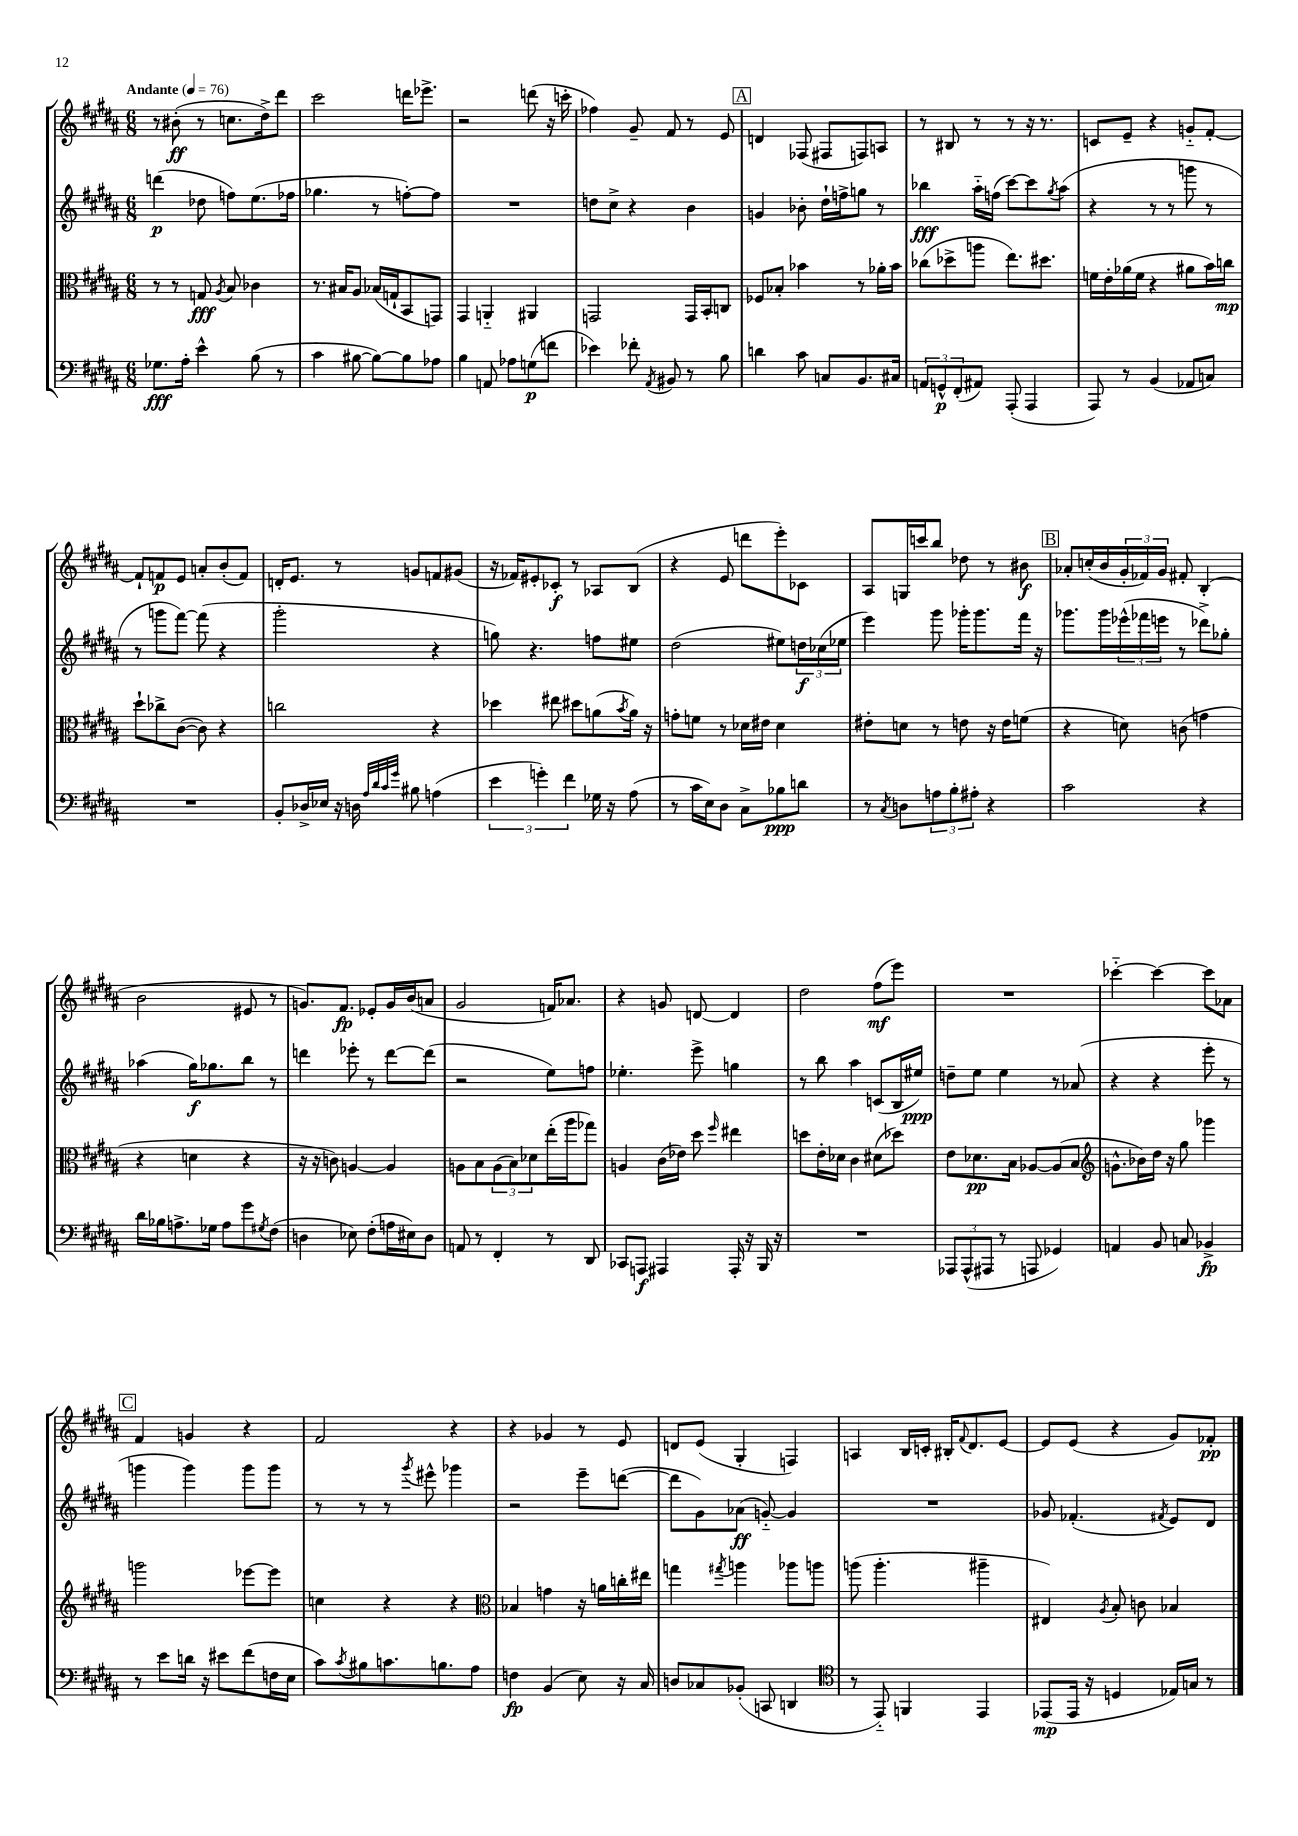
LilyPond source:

<<
\new StaffGroup <<
\new Staff = "s0" {
    \clef treble \key b \major \numericTimeSignature \time 6/8 \tempo "Andante" 4 = 76
    r8 bis'8-.\ff( r8 c''8. dis''16->) dis'''8 |
    cis'''2 d'''16 ees'''8.-> |
    r2 d'''8( r16 c'''16-. |
    fes''4) gis'8-- fis'8 r8 e'8 |
    \mark \markup { \box "A" } d'4 fes8( fis8 f8) a8 |
    r8 bis8 r8 r8 r16 r8. |
    c'8 e'8-- r4 g'8-_ fis'8~-. |
    fis'8-! f'8\p e'8 a'8-. b'8-.( f'8) |
    d'16-. e'8. r8 g'8 f'8 gis'8( |
    r16 fes'16) eis'8-. ces'8-.\f r8 aes8 b8( |
    r4 e'8 d'''8 e'''8-.) ces'8 |
    ais8 g16 c'''16 b''8 des''8 r8 bis'8\f |
    \mark \markup { \box "B" } aes'8-. c''16-.( b'16 \tuplet 3/2 { gis'16-. fes'16) gis'16 } fis'8-. b4-.( |
    b'2 eis'8 r8 |
    g'8.) fis'8.\fp ees'8-. g'16 b'16( a'8 |
    gis'2 f'16) aes'8. |
    r4 g'8 d'8~ d'4 |
    dis''2 fis''8\mf( e'''8) |
    R2. |
    ces'''4~-_ ces'''4~ ces'''8 aes'8 |
    \mark \markup { \box "C" } fis'4 g'4 r4 |
    fis'2 r4 |
    r4 ges'4 r8 e'8 |
    d'8 e'8( gis4-. f4) |
    a4 b16 c'16-. bis16-. \appoggiatura { fis'8 } dis'8. e'8~ |
    e'8 e'8( r4 gis'8) fes'8-.\pp \bar "|." |
}
\new Staff = "s1" {
    \clef treble \key b \major \numericTimeSignature \time 6/8
    d'''4\p( des''8 f''8) e''8.( fes''16 |
    ges''4. r8 f''8~-.) f''8 |
    R2. |
    d''8 cis''8-> r4 b'4 |
    \mark \markup { \box "A" } g'4 bes'8-. dis''16-! f''16-> g''8 r8 |
    bes''4\fff ais''16-_ f''16( cis'''8~) cis'''8 \acciaccatura { gis''8 } ais''8( |
    r4 r8 r8 g'''8 r8 |
    r8 g'''8 fis'''8~) fis'''8( r4 |
    gis'''2-. r4 |
    g''8) r4. f''8 eis''8 |
    dis''2( eis''8) \tuplet 3/2 { d''16\f ces''16( ees''16 } |
    e'''4) gis'''8 ges'''16-. ges'''8. fis'''16 r16 |
    \mark \markup { \box "B" } ges'''8. ges'''16 \tuplet 3/2 { ees'''16-^( fes'''16 e'''16 } r8 des'''8->) ges''8-. |
    aes''4( gis''16\f) ges''8. b''8 r8 |
    d'''4 ees'''8-. r8 d'''8~ d'''8( |
    r2 e''8) f''8 |
    ees''4.-. e'''8-> g''4 |
    r8 b''8 ais''4 c'8( b16 eis''16\ppp) |
    d''8-- e''8 e''4 r8 aes'8( |
    r4 r4 e'''8-. r8 |
    \mark \markup { \box "C" } g'''4 g'''4) g'''8 g'''8 |
    r8 r8 r8 \acciaccatura { gis'''8 } eis'''8-^ ges'''4 |
    r2 e'''8-- d'''8~( |
    d'''8 gis'8) aes'8\ff( g'8~-_) g'4 |
    R2. |
    ges'8 fes'4.-.( \acciaccatura { fis'8 } e'8) dis'8 \bar "|." |
}
\new Staff = "s2" {
    \clef alto \key b \major \numericTimeSignature \time 6/8
    r8 r8 g8\fff \acciaccatura { ais8 } b8 ces'4 |
    r8. bis16 ais8 bes16( g16-! b,8 g,8) |
    gis,4 a,4-_ ais,4 |
    g,2 g,16 b,16-. c8 |
    \mark \markup { \box "A" } fes8 bes8-. bes'4 r8 aes'16-. bes'16 |
    ces''8( des''8-> a''8 e''8.) dis''8. |
    f'16 e'16-. aes'16( f'16 r4 ais'8 b'16) c''16\mp |
    dis''8-! ces''8-> cis'8~( cis'8) r4 |
    c''2 r4 |
    des''4 eis''8 dis''8 a'8( \acciaccatura { b'8 } a'16) r16 |
    g'8-. f'8 r8 des'16 eis'16 des'4 |
    eis'8-. d'8 r8 e'8 r16 e'16 f'8( |
    \mark \markup { \box "B" } r4 d'8) c'8( g'4 |
    r4 d'4 r4 |
    r16 r16 c'8) a4~ a4 |
    a8 b8 \tuplet 3/2 { a8( b8) des'8 } e''16-.( ais''16 ges''8) |
    a4 cis'16( ees'16) dis''8 \grace { fis''16 } eis''4 |
    d''8 e'16-. des'16 cis'4 dis'8( des''8) |
    e'8 des'8.\pp b16 aes8~ aes8( b8 |
    \clef treble g'8.-^ bes'16) dis''16 r16 gis''8 ges'''4 |
    \mark \markup { \box "C" } g'''2 ees'''8~ ees'''8 |
    c''4 r4 r4 |
    \clef alto bes4 g'4 r16 a'16 c''16-. eis''16 |
    g''4 \acciaccatura { gis''8 } a''4 aes''8 a''8 |
    a''8( a''4.-. ais''4-- |
    eis4) \acciaccatura { ais8 } b8-. c'8 bes4 \bar "|." |
}
\new Staff = "s3" {
    \clef bass \key b \major \numericTimeSignature \time 6/8
    ges8.\fff ais16-. e'4-^ b8( r8 |
    cis'4 bis8~ bis8~) bis8 aes8 |
    b4 a,8 aes8 g8\p( f'8 |
    ees'4) fes'8-. \acciaccatura { ais,8 } bis,8 r8 b8 |
    \mark \markup { \box "A" } d'4 cis'8 c8 b,8. cis16 |
    \tuplet 3/2 { a,8 g,8-^\p fis,8-.( } ais,8) ais,,8-.( ais,,4 |
    ais,,8) r8 b,4( aes,8 c8) |
    R2. |
    b,8-. des16-> ees16 r16 d16 \grace { ais32 dis'32 cis'32 gis'32 } bis8 a4( |
    \tuplet 3/2 { e'4 g'4-.) fis'4 } ges16 r16 ais8( |
    r8 cis'16 e16) dis8 cis8-> bes8\ppp d'8 |
    r8 \acciaccatura { cis8 } d8 \tuplet 3/2 { a8 b8-. ais8-. } r4 |
    \mark \markup { \box "B" } cis'2 r4 |
    dis'16 bes16 a8.-> ges16 a8 gis'8 \acciaccatura { gis8 } fis8( |
    d4 ees8) fis8-.( a16 eis16) d8 |
    a,8 r8 fis,4-. r8 dis,8 |
    ces,8 a,,8\f ais,,4 ais,,16-. r16 b,,16 r16 |
    R2. |
    \tuplet 3/2 { aes,,8 aes,,8-^( ais,,8 } r8 a,,8 ges,4) |
    a,4 b,8 c8 bes,4->\fp |
    \mark \markup { \box "C" } r8 e'8 d'16 r16 eis'8 fis'8( f16 e16 |
    cis'8) \acciaccatura { cis'8 } bis8 c'8. b8. ais8 |
    f4\fp b,4( e8) r16 cis16 |
    d8 ces8 bes,8-.( c,8 d,4 |
    \clef tenor r8 e,8-_) f,4 e,4 |
    ees,8\mp( ees,16 r16 d4 ees16) g16 r8 \bar "|." |
}
>>
>>
\layout { \context { \Score \remove "Bar_number_engraver" } }
